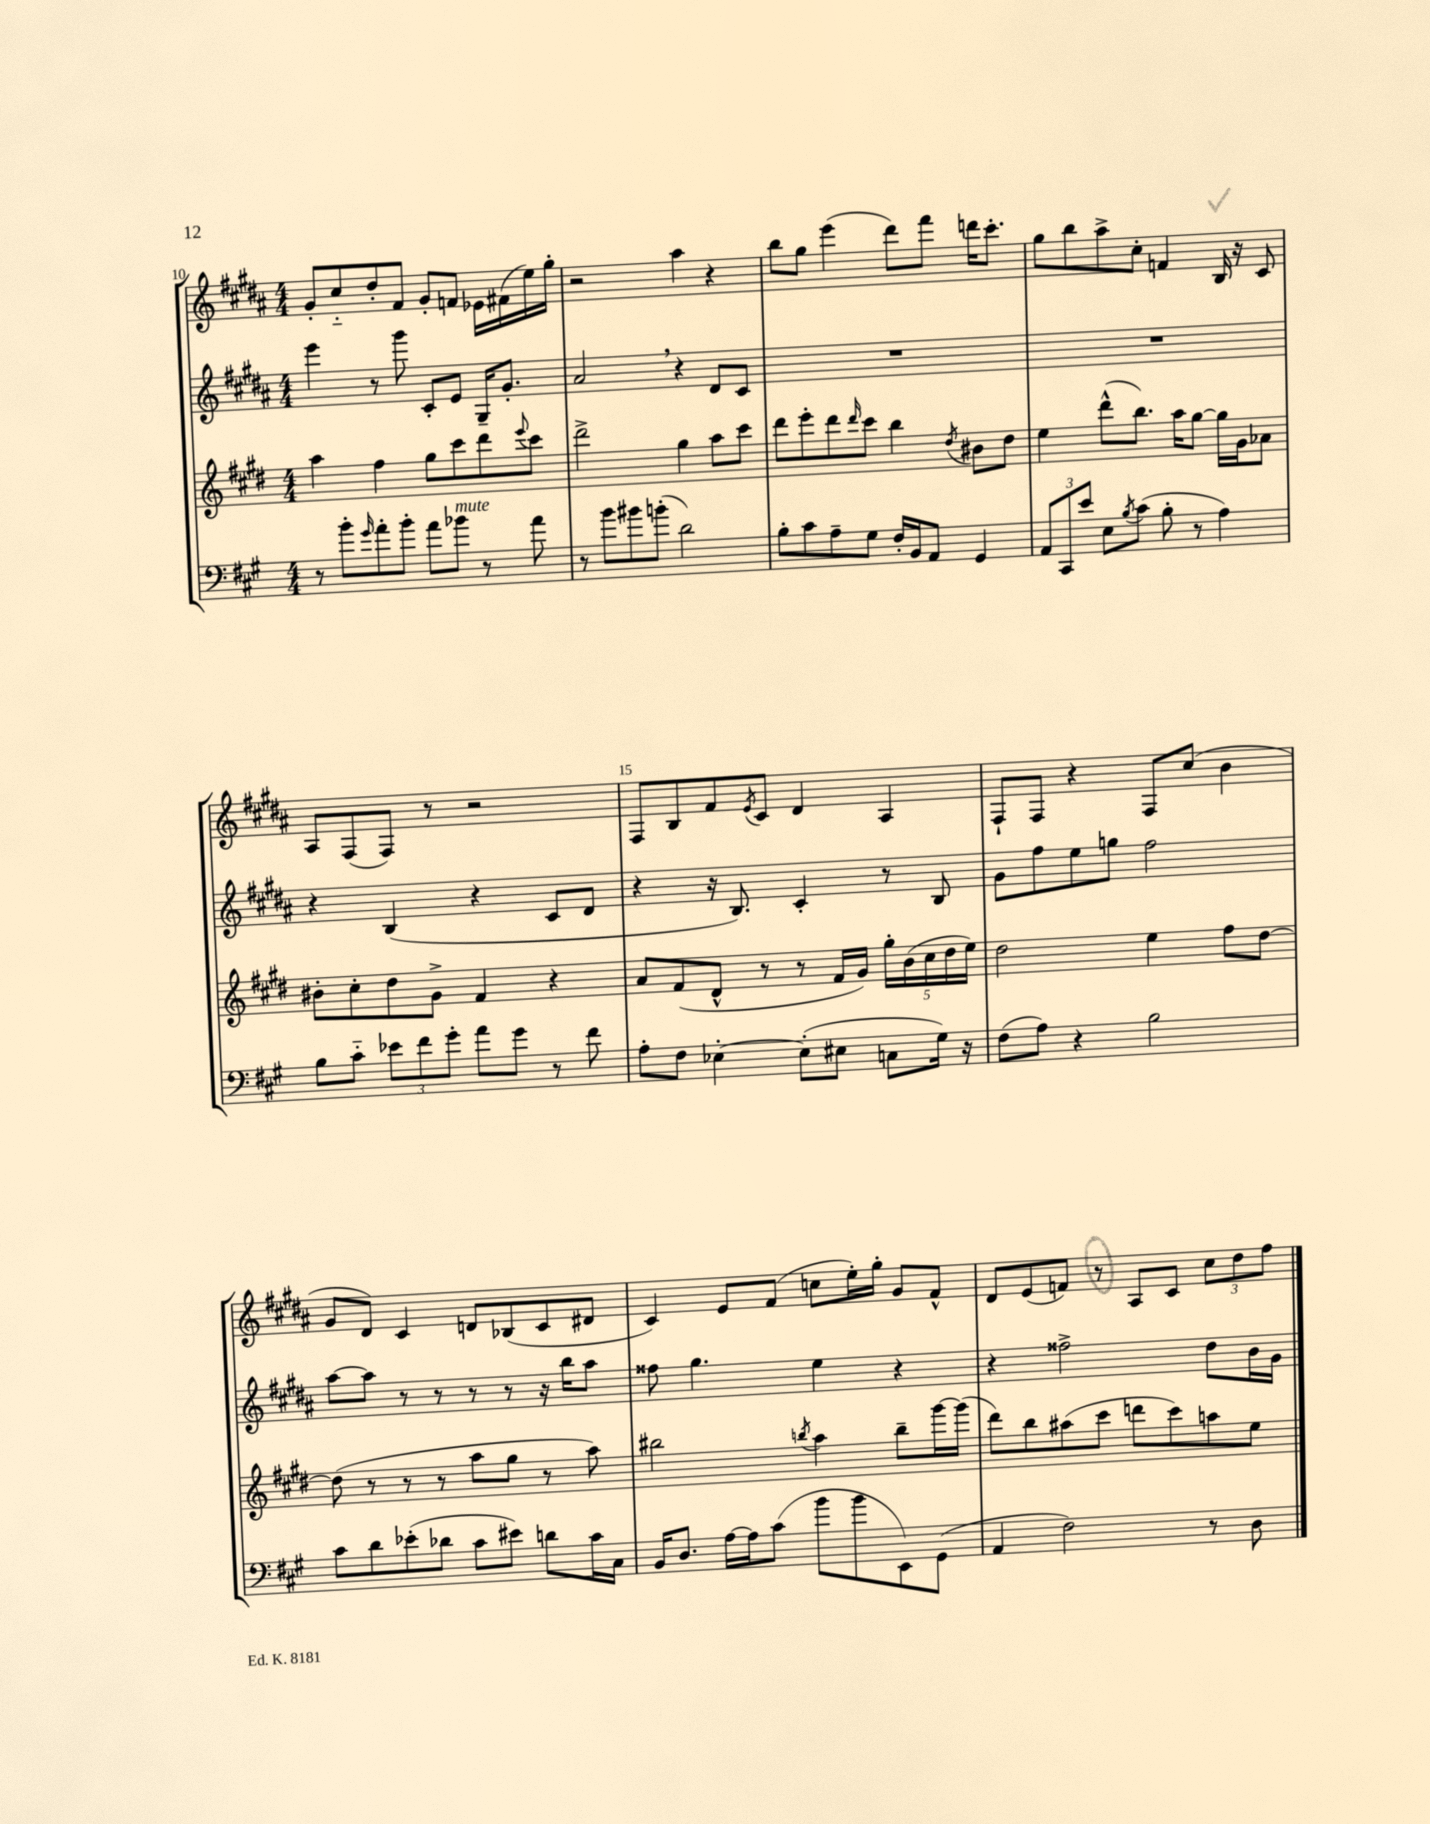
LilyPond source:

<<
\new StaffGroup <<
\new Staff = "s0" {
    \clef treble \key b \major \numericTimeSignature \time 4/4
    gis'8-. cis''8-_ dis''8-. fis'8 gis'8-. f'8 ees'16 fis'16( e''16) gis''16-. |
    r2 ais''4 r4 |
    b''8 gis''8 e'''4( dis'''8) fis'''8 d'''16 cis'''8.-. |
    gis''8 b''8 ais''8-> cis''8-. f'4 b16 r16 cis'8 |
    ais8 fis8( fis8) r8 r2 |
    fis8 b8 fis'8 \acciaccatura { e'8 } cis'8 dis'4 ais4 |
    fis8-! fis8 r4 fis8 cis''8( b'4 |
    gis'8 dis'8) cis'4 d'8 bes8( cis'8 dis'8 |
    cis'4) e'8 fis'8( c''8 e''16-.) gis''16-. gis'8 fis'8-^ |
    dis'8 e'8( f'8) r8 ais8 cis'8 \tuplet 3/2 { cis''8 dis''8 fis''8 } \bar "|." |
}
\new Staff = "s1" {
    \clef treble \key b \major \numericTimeSignature \time 4/4
    e'''4 r8 gis'''8 cis'8-. e'8 gis16-- gis'8.-. |
    ais'2 \breathe r4 dis'8 cis'8 |
    R1 |
    R1 |
    r4 b4( r4 cis'8 dis'8 |
    r4 r16 b8.) cis'4-. r8 b8 |
    gis'8 fis''8 e''8 g''8 fis''2 |
    ais''8~ ais''8 r8 r8 r8 r8 r16 b''16 ais''8 |
    fisis''8 gis''4. e''4 r4 |
    r4 fisis''2-> dis''8 b'16 gis'16 \bar "|." |
}
\new Staff = "s2" {
    \clef treble \key e \major \numericTimeSignature \time 4/4
    a''4 fis''4 gis''8 cis'''8 dis'''8 \appoggiatura { e'''8 } cis'''8 |
    dis'''2-> gis''4 a''8 cis'''8 |
    dis'''8 e'''8-. dis'''8 \grace { dis'''16 } cis'''8 b''4 \acciaccatura { dis''8 } bis'8 dis''8 |
    e''4 dis'''8-^( b''8.) a''16 gis''8~ gis''16 gis'16 aes'8 |
    bis'8-. cis''8-. dis''8 gis'8-> fis'4 r4 |
    a'8 fis'8( dis'8-^ r8 r8 fis'16 gis'16) \tuplet 5/4 { gis''16-. b'16( cis''16 dis''16 e''16) } |
    dis''2 e''4 fis''8 dis''8~ |
    dis''8( r8 r8 r8 a''8 gis''8 r8 a''8) |
    bis''2 \acciaccatura { b''8 } a''4 b''8-- gis'''16~ gis'''16( |
    dis'''8) b''8 ais''8( cis'''8 d'''8 cis'''8) a''8 e''8 \bar "|." |
}
\new Staff = "s3" {
    \clef bass \key a \major \numericTimeSignature \time 4/4
    r8 b'8-. \grace { gis'16 } a'8-. b'8-. a'8 bes'8^\markup { \italic "mute" } r8 a'8 |
    r8 b'8 bis'8 b'8-.( d'2) |
    b8-. cis'8 a8-- gis8 fis16-. b,16 a,8 gis,4 |
    \tuplet 3/2 { a,8 cis,8 e'8 } e8 \acciaccatura { b8 } cis'8( b8-. r8 a4) |
    b8 cis'8-_ \tuplet 3/2 { ees'8 fis'8 gis'8-. } a'8 gis'8 r8 fis'8 |
    a8-. fis8 ees4~-. ees8-.( eis8 c8 gis16) r16 |
    fis8( a8) r4 b2 |
    cis'8 d'8 ees'8-.( des'8 cis'8 eis'8) d'8 cis'16 cis16 |
    b,16 d8. a16~ a16 cis'8( b'8 b'8 e,8) gis,8( |
    a,4 fis2) r8 d8 \bar "|." |
}
>>
>>
\layout { \context { \Score currentBarNumber = #10 \override BarNumber.break-visibility = ##(#f #t #t) barNumberVisibility = #(every-nth-bar-number-visible 5) } }
